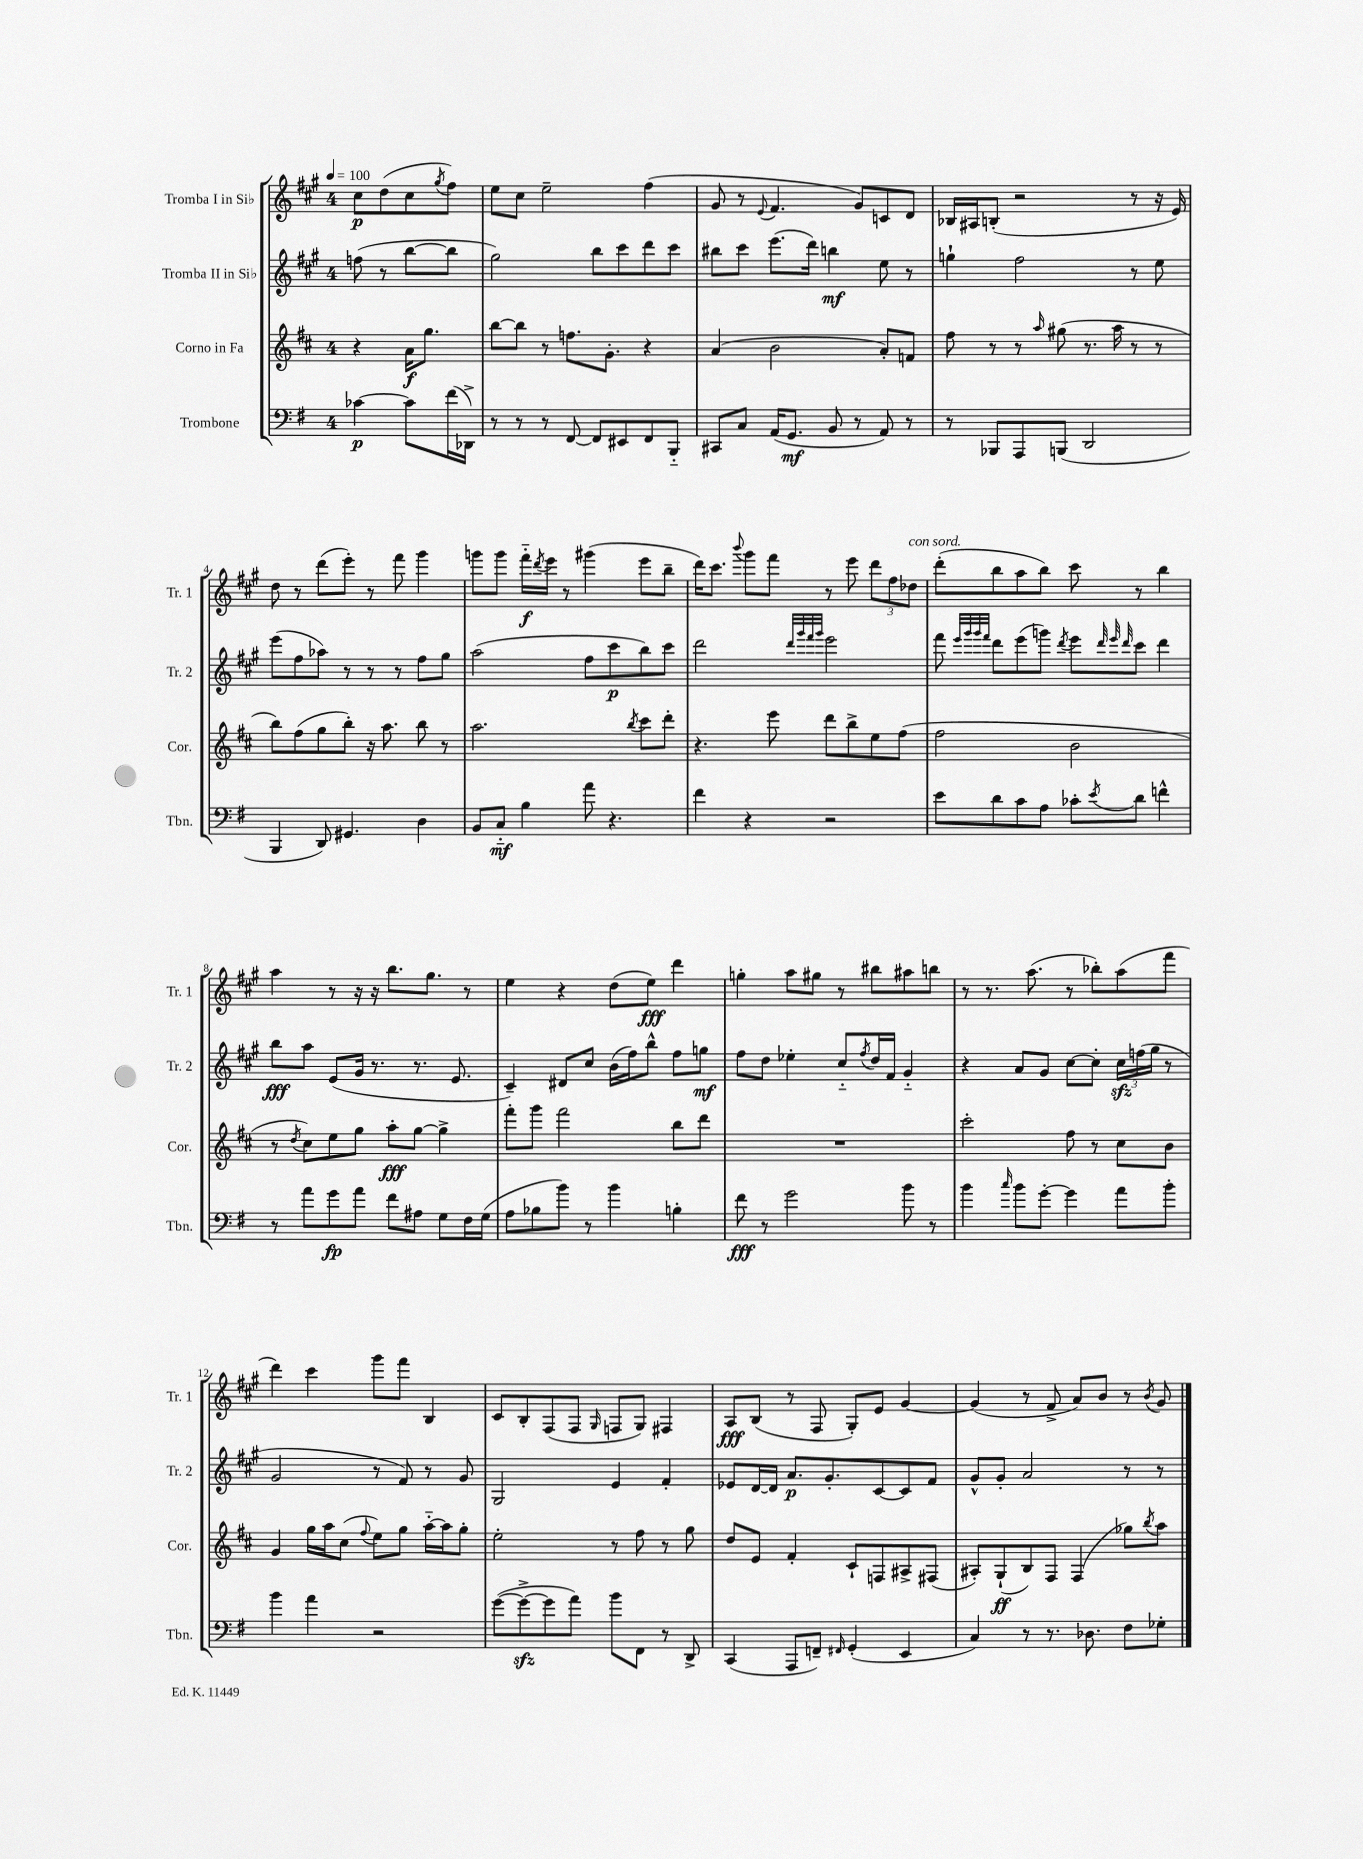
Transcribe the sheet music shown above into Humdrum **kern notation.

**kern	**kern	**kern	**kern
*staff4	*staff3	*staff2	*staff1
*clefF4	*clefG2	*clefG2	*clefG2
*k[f#]	*k[f#c#]	*k[f#c#g#]	*k[f#c#g#]
*M4/4	*M4/4	*M4/4	*M4/4
*MM100	*MM100	*MM100	*MM100
[4c-\	4r	(8ff\	8cc#\L
.	.	8r	(8dd\
8c-\]L	16a\LK	[8bb\L	8cc#\
.	8.gg\J	.	.
.	.	.	8qgg#/
(16f#\L	.	8bb\]J	8ff#\J)
16DD-^\JJ)	.	.	.
=	=	=	=
8r	[8bb\L	2gg#\)	8ee\L
8r	8bb\]J	.	8cc#\J
8r	8r	.	2ee~\
[8FF#/	8.ff\L	.	.
8FF#/]L	.	8bb\L	.
.	8.g'\J	.	.
8EE#/	.	8ccc#\	.
8FF#/	4r	8ddd\	(4ff#\
8BBB'~/J	.	8ccc#\J	.
=	=	=	=
8CC#/L	(4a/	8bb#\L	8g#/
8C/J	.	8ccc#\J	8r
.	.	.	8qqe/
(16AA/LK	2b\	(8.eee\L	4.f#/
8.GG/J	.	.	.
.	.	16ddd\Jk)	.
8BB/	.	4bb\	.
8r	.	.	8g#/L)
8AA/)	8a'/L)	8ee\	8c/
8r	8f/J	8r	8d/J
=	=	=	=
8r	8ff#\	4gg`\	16B-/LL
.	.	.	16A#/J
8BBB-/L	8r	.	(8B'/J
8AAA/	8r	2ff#\	2r
.	16qqaa/	.	.
(8BBB/J	(8gg#\	.	.
2DD/	8.r	.	.
.	16aa\	.	.
.	8r	8r	8r
.	8r	8ee\	16r
.	.	.	16e/)
=	=	=	=
4BBB/	8bb\L)	(8eee\L	8dd\
.	(8ff#\	8ff#\	8r
8DD/)	8gg\	8aa-\J)	(8ddd\L
4.GG#/	8bb'\J)	8r	8eee'\J)
.	16r	8r	8r
.	8.aa\	.	.
.	.	8r	8fff#\
4D\	8bb\	8ff#\L	4ggg#\
.	8r	8gg#\J	.
=	=	=	=
8BB/L	2.aa\	(2aa\	8ggg\L
8C'~/J	.	.	8ggg\J
4B\	.	.	16fff#'~\LL
.	.	.	8qddd/
.	.	.	16eee\JJ
.	.	.	8r
8a\	.	8ff#\L	(4ggg#\
4.r	.	8ccc#\	.
.	8qbb/	.	.
.	8ccc#\L	8bb\)	8eee\L
.	8ddd'\J	8ccc#\J	8bb~\J
=	=	=	=
4f#\	4.r	2ddd\	16ddd\LK)
.	.	.	8.ccc#\J
.	.	.	8qqbbb/
4r	.	.	8ggg#\L
.	8eee\	.	8fff#\J
.	.	32qqddd/LLL	.
.	.	32qqggg#/	.
.	.	32qqfff#/	.
.	.	32qqggg#/JJJ	.
2r	8ddd\L	2eee\	8r
.	8bb^\	.	8eee\
.	8ee\	.	12ddd\L
.	.	.	12ff#\
.	(8ff#\J	.	.
.	.	.	12dd-\J
=	=	=	=
8e\L	2ff#\	8fff#\	(8ddd'\L
.	.	32qqeee/LLL	.
.	.	32qqggg#/	.
.	.	32qqggg#/	.
.	.	32qqfff#/JJJ	.
8d\	.	8ddd\L	8bb\
8c\	.	(8eee\	8aa\
8A\J	.	8ggg\J)	8bb\J)
.	.	8qddd/	.
8c-'\L	2b\	8eee\L	8ccc#\
.	.	32qqddd/	.
.	.	32qqeee/	.
8qe/	.	32qqddd/	.
8d\J	.	8ccc#\J	8r
4f^^\	.	4ddd\	4bb\
=	=	=	=
8r	8r	8bb\L	4aa\
.	8qdd/	.	.
8a\L	8cc#\L)	8aa\J	.
8g\	8ee\	(8e/L	8r
8a\J	8gg\J	16g#/Jk	16r
.	.	8.r	16r
8f#\L	8aa'\L	.	8.bb\L
8A#\J	[8gg\J	8.r	.
.	.	.	8.gg#\J
8G\L	4gg^\]	.	.
.	.	8.e/	.
16F#\L	.	.	8r
(16G\JJ	.	.	.
=	=	=	=
8A\L	8fff#'\L	4c#~/)	4ee\
8B-\	8ggg\J	.	.
8b\J)	2fff#\	8d#/L	4r
8r	.	8cc#/J	.
4b\	.	(16b\LL	(8dd\L
.	.	16ff#\J)	.
.	.	8bb^^\J	8ee\J)
4B'\	8bb\L	8ff#\L	4ddd\
.	8ddd\J	8gg\J	.
=	=	=	=
8f#\	1r	8ff#\L	4gg'\
8r	.	8dd\J	.
2g\	.	4ee-'\	8aa\L
.	.	.	8gg#\J
.	.	8cc#'~/L	8r
.	.	8qff#/	.
.	.	16dd/L	8bb#\L
.	.	16f#/JJ	.
8b\	.	4g#'~/	8aa#\
8r	.	.	8bb\J
=	=	=	=
4b\	2ccc#'\	4r	8r
.	.	.	8.r
16qqcc/	.	.	.
8b\L	.	8a/L	.
.	.	.	(8.aa\
[8g'\J	.	8g#/J	.
4g\]	8ff#\	[8cc#\L	8r
.	8r	8cc#'\]J	8bb-'\L)
8a\L	8cc#\L	24cc#\LL	(8aa\
.	.	(24ff\	.
.	.	24gg#\JJ	.
8b'\J	8b\J	8r	8fff#\J
=	=	=	=
4b\	4g/	2g#/	4ddd\)
4a\	16gg\LL	.	4ccc#\
.	16aa\J	.	.
.	(8cc#\J	.	.
.	8qqff#/	.	.
2r	8ee\L)	8r	8ggg#\L
.	8gg\J	8f#/)	8fff#\J
.	[16aa'~\LL	8r	4B/
.	16aa\]J	.	.
.	8gg'\J	8g#/	.
=	=	=	=
([8g\L	2ee'\	2G#/	8c#/L
8g^\_	.	.	8B'/
8g\]	.	.	(8F#/
8a\J)	.	.	8F#/J
.	.	.	16qqG#/
8b\L	8r	4e/	8F/L
8FF#\J	8ff#\	.	8G#/J)
8r	8r	4f#'/	4F#/
8DD^/	8gg\	.	.
=	=	=	=
(4CC/	8dd/L	8e-/L	8A/L
.	8e/J	[16d/L	(8B/J
.	.	16d/]JJ	.
8AAA/L	4f#'/	8.a/L	8r
8FF~/J)	.	.	8F#/
.	.	8.g#'/	.
16qqFF#/	.	.	.
(4GG'/	8c#`/L	.	8G#'/L)
.	8F/	[8c#/	8e/J
4EE/	8A#^/	8c#/]	[4g#/
.	(8F#/J	8f#/J	.
=	=	=	=
4C/)	8A#'/L)	8g#^^/L	(4g#/]
.	(8G`/	8g#'/J	.
8r	8B/)	2a/	8r
8.r	8F#/J	.	8f#^/
.	(4F#/	.	8a/L)
8.D-\	.	.	.
.	.	.	8b/J
8F#\L	8gg-\L)	8r	8r
.	8qbb/	.	8qb/
8G-'\J	8aa\J	8r	8g#/
==	==	==	==
*-	*-	*-	*-
